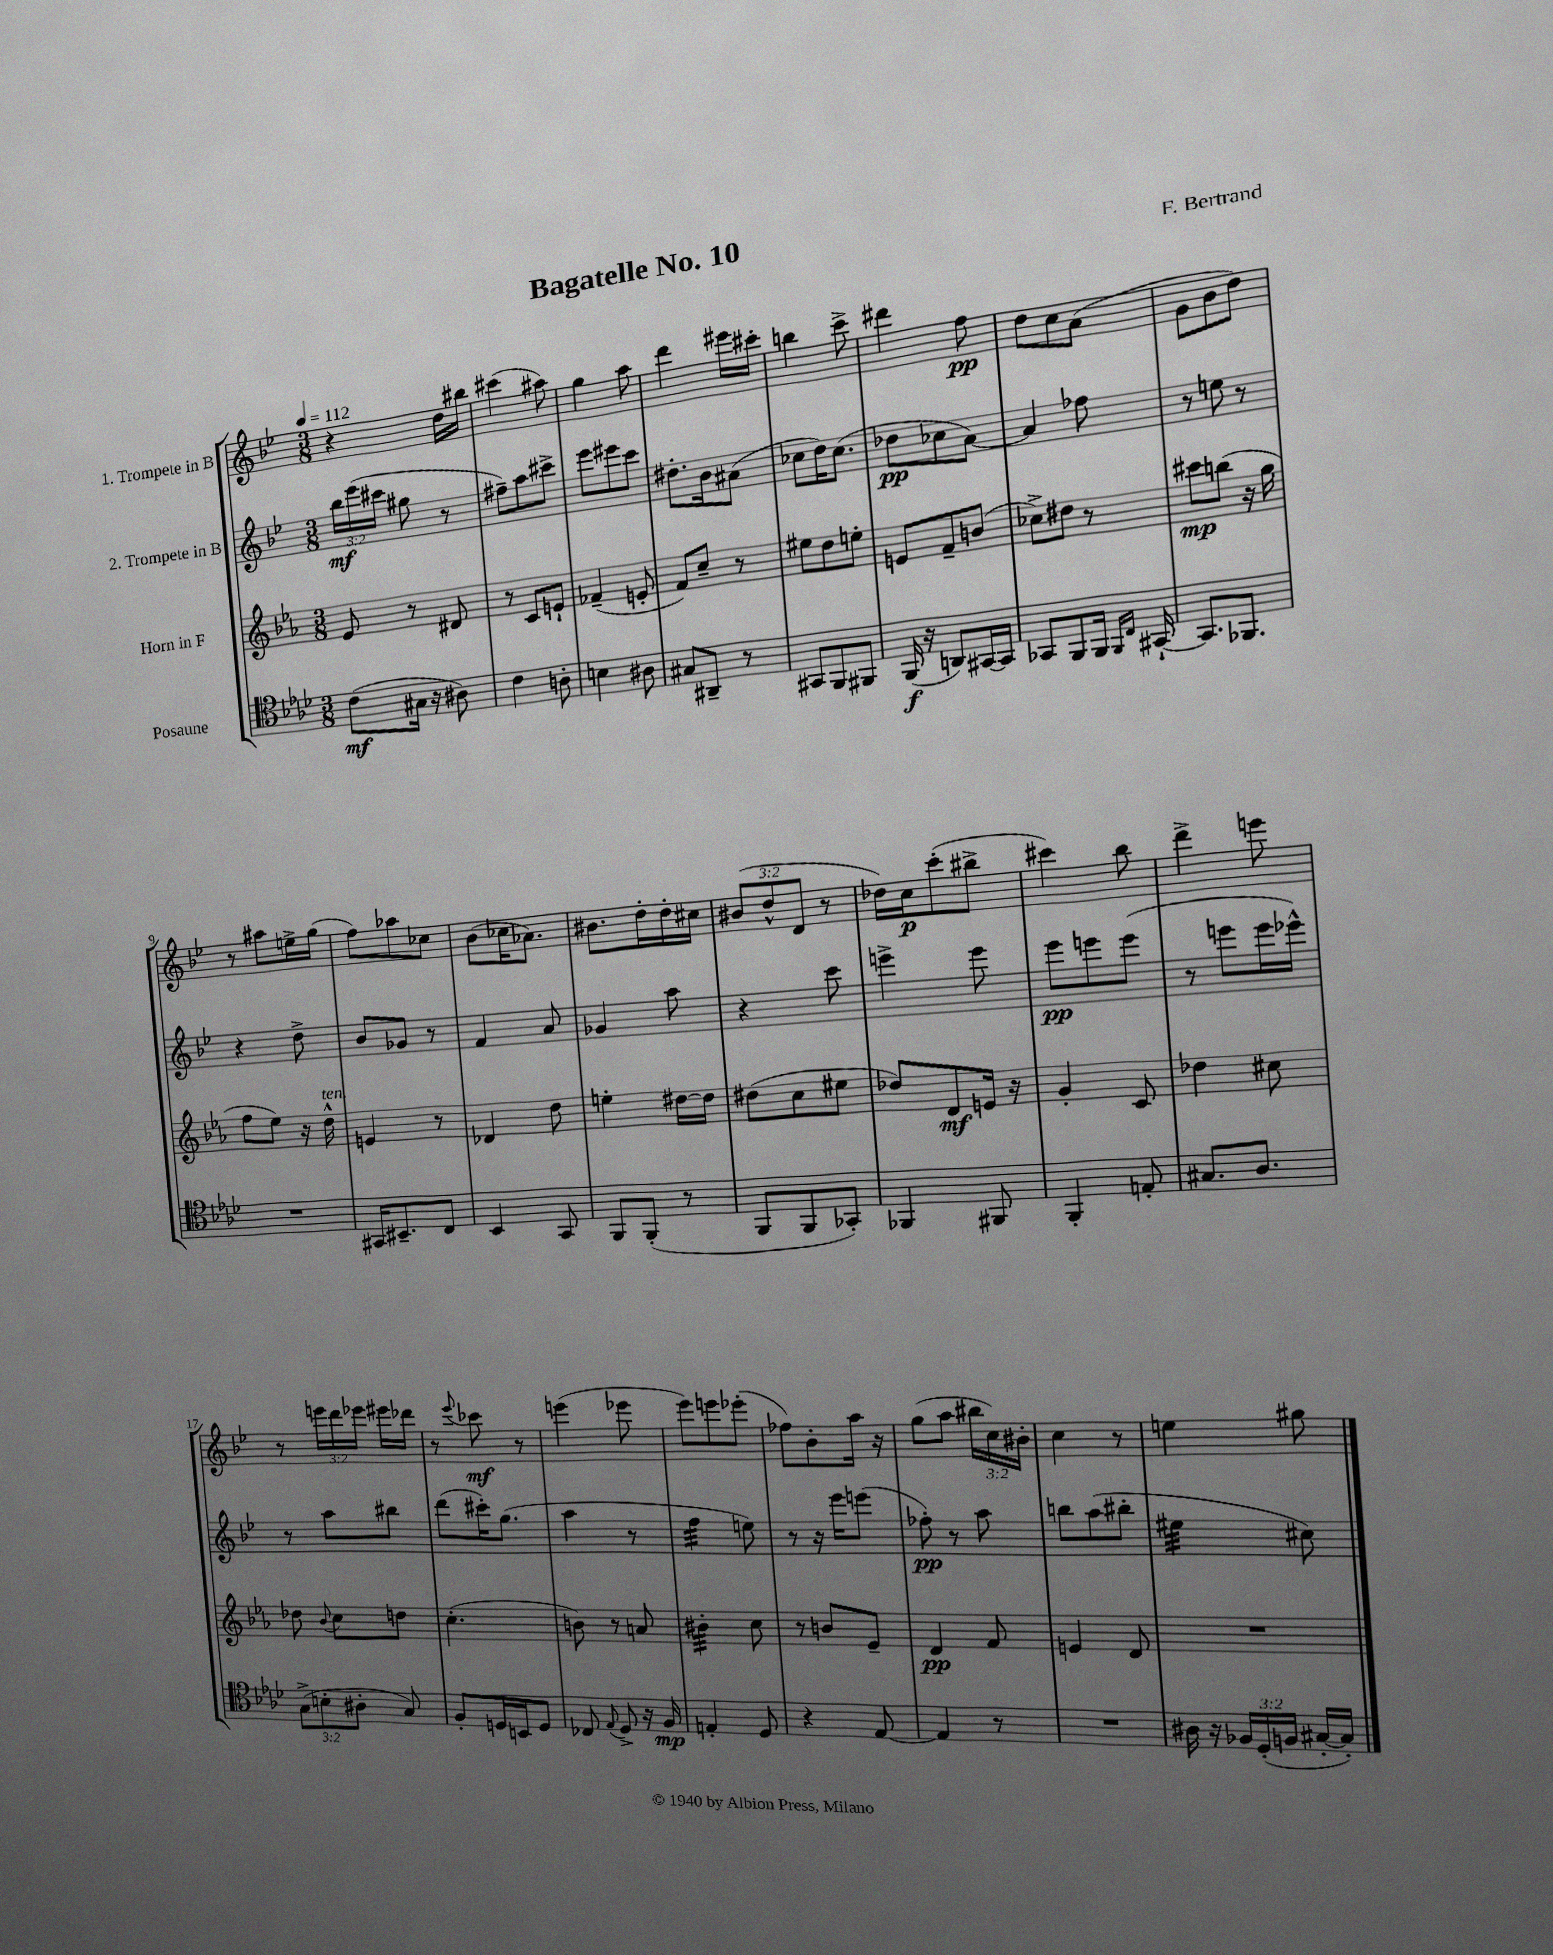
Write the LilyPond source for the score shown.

\header { title = "Bagatelle No. 10" composer = "F. Bertrand" }
<<
\new StaffGroup <<
\new Staff = "s0" \with { instrumentName = "1. Trompete in B" } {
    \clef treble \key bes \major \numericTimeSignature \time 3/8 \override Staff.TupletNumber.text = #tuplet-number::calc-fraction-text \tempo 4 = 112
    \autoBeamOff r4 d''16[ bis''16] |
    cis'''4( ais''8) |
    g''4 a''8 |
    d'''4 eis'''16[ cis'''16]-. |
    b''4 c'''8-> |
    dis'''4 f''8\pp |
    d''8[ c''8 a'8]( |
    g'8[ bes'8 d''8]) |
    r8 ais''8[ e''16-> g''16]( |
    f''8[) aes''8 ces''8] |
    bes'8[( ces''16 aes'8.]) |
    bis'8.[ d''16-. d''16-. cis''16] |
    \tuplet 3/2 { bis'8[( d''8-^ d'8] } r8 |
    des''16[) c''16\p c'''8-.( bis''8]-> |
    cis'''4) bes''8 |
    d'''4-> e'''8 |
    r8 \tuplet 3/2 { e'''16[ d'''16 ees'''16] } eis'''16[ des'''16] |
    r8 \appoggiatura { ees'''8 } ces'''8\mf r8 |
    e'''4( ees'''8 |
    ees'''8[) e'''8 ees'''8]-.( |
    fes''8[) bes'8-. a''16] r16 |
    g''8[( a''8] \tuplet 3/2 { bis''16[ c''16) bis'16]-. } |
    c''4 r8 |
    e''4 gis''8 \bar "|." |
}
\new Staff = "s1" \with { instrumentName = "2. Trompete in B" } {
    \clef treble \key bes \major \numericTimeSignature \time 3/8 \override Staff.TupletNumber.text = #tuplet-number::calc-fraction-text
    \autoBeamOff \tuplet 3/2 { bes''16[\mf ees'''16( cis'''16] } gis''8 r8 |
    fis''8[--) a''8 cis'''8]-> |
    ees'''8[ eis'''8 c'''8] |
    dis''8.[-. bes'16 ais'8]( |
    ces''8[ d''16) ces''8.]( |
    des''8[\pp ces''8 a'8]~) |
    a'4 fes''8 |
    r8 e''8 r8 |
    r4 d''8-> |
    bes'8[ ges'8] r8 |
    f'4 a'8 |
    ges'4 a''8 |
    r4 c'''8 |
    e'''4-> e'''8 |
    ees'''8[\pp e'''8 e'''8]( |
    r8 e'''8[ e'''16 ees'''16]-^) |
    r8 a''8[ bis''8] |
    d'''8[( cis'''16-.) g''8.]( |
    a''4 r8 |
    f''4:32 e''8) |
    r8 r16 ees'''16[ e'''8]( |
    fes''8-.\pp) r8 a''8 |
    b''8[ a''8( bis''8]-. |
    eis''4:32 cis''8) \bar "|." |
}
\new Staff = "s2" \with { instrumentName = "Horn in F" } {
    \clef treble \key ees \major \numericTimeSignature \time 3/8
    \autoBeamOff ees'8 r8 dis'8 |
    r8 c'8[ e'8]-! |
    fes'4--( e'8-. |
    f'8[) c''8]-- r8 |
    eis''8[ d''8 e''8]-. |
    e'8[ f'8-- b'8]( |
    ces''8[->) dis''8] r8 |
    cis'''8[\mp b''8]( r16 g''16 |
    f''8[ ees''8]) r16 d''16-^^\markup { \italic "ten." } |
    e'4 r8 |
    des'4 d''8 |
    e''4-. dis''16[~ dis''16] |
    dis''8[( c''8 eis''8] |
    des''8[) d'8\mf e'16] r16 |
    g'4-. c'8 |
    des''4 cis''8 |
    des''8 \appoggiatura { bes'8 } c''8[ d''8] |
    c''4.-.( |
    b'8) r8 a'8 |
    bis'4:32-. c''8 |
    r8 b'8[ ees'8]-- |
    d'4\pp f'8 |
    e'4 d'8 |
    R4. \bar "|." |
}
\new Staff = "s3" \with { instrumentName = "Posaune" } {
    \clef tenor \key aes \major \numericTimeSignature \time 3/8 \override Staff.TupletNumber.text = #tuplet-number::calc-fraction-text
    \autoBeamOff c'8[\mf( gis16] r16 ais8) |
    c'4 a8-. |
    b4 ais8 |
    gis8[ ais,8]-- r8 |
    gis,8[ f,8 fis,8] |
    f,16\f( r16 a,8[) gis,16~ gis,16] |
    ges,8[ f,8 f,16] \grace { f,16[ c16] } gis,16~-! |
    gis,8.[ fes,8.] |
    R4. |
    gis,16[ bis,8.-- c8] |
    bes,4 g,8 |
    f,8[ f,8]-.( r8 |
    f,8[ f,8 ges,8]-.) |
    fes,4 fis,8 |
    f,4-. e8-. |
    gis8.[ aes8.] |
    \tuplet 3/2 { g8[->( b8-. ais8]-. } g8) |
    f8[-. d16 b,16 d8] |
    ces8 \appoggiatura { ees8 } des8-> r16 f16\mp |
    e4-. des8 |
    r4 ees8~ |
    ees4 r8 |
    R4. |
    ais16 r16 \tuplet 3/2 { fes16[ des16-.( f16] } gis16[~-. gis16]-.) \bar "|." |
}
>>
>>
